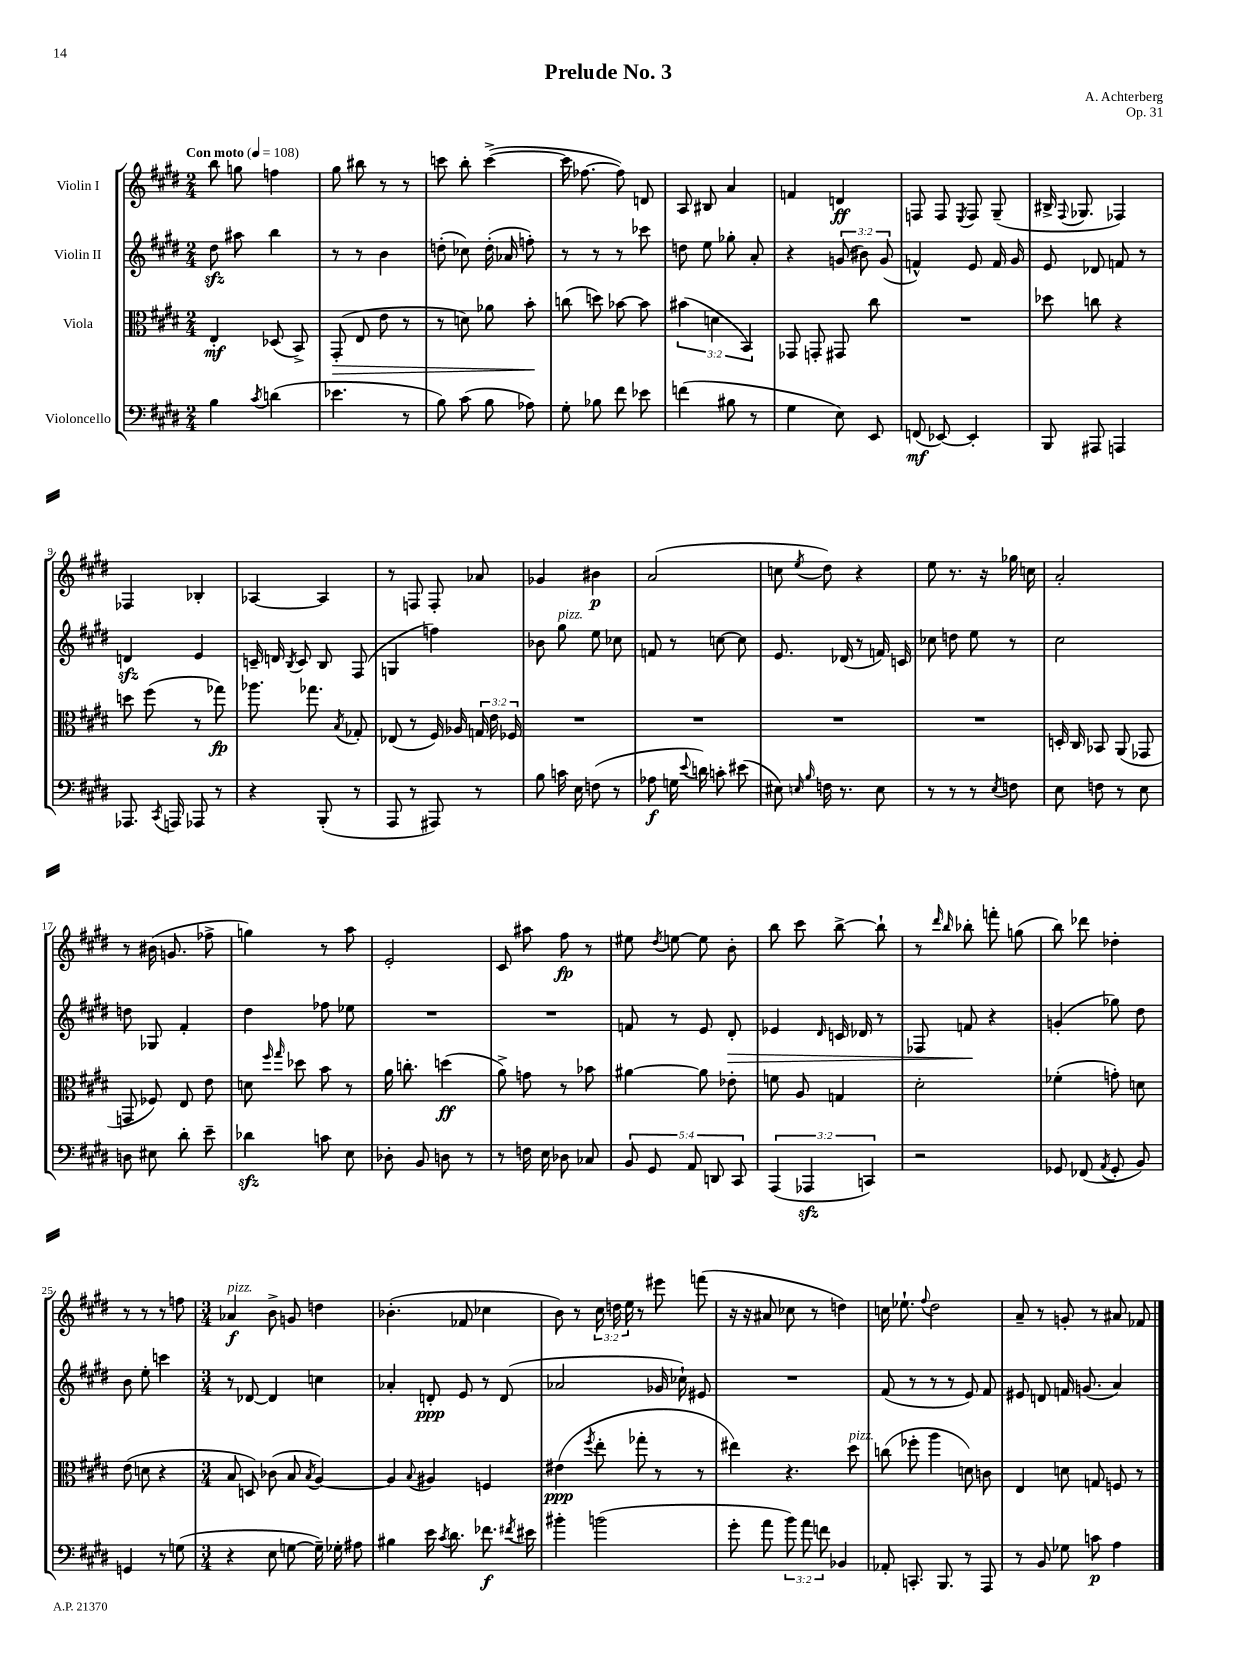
\header { title = "Prelude No. 3" composer = "A. Achterberg" opus = "Op. 31" }
<<
\new StaffGroup <<
\new Staff = "s0" \with { instrumentName = "Violin I" } {
    \clef treble \key e \major \numericTimeSignature \time 2/4 \override Staff.TupletNumber.text = #tuplet-number::calc-fraction-text \tempo "Con moto" 4 = 108
    \autoBeamOff b''8 g''8 f''4 |
    gis''8 bis''8 r8 r8 |
    c'''8 b''8-. c'''4~->( |
    c'''16 fes''8.~ fes''8) d'8 |
    a8 bis8 a'4 |
    f'4 d'4\ff |
    f8 f8 \acciaccatura { e8 } f8 gis8--( |
    bis16-> \appoggiatura { fis8 } ges8. fes4) |
    fes4 bes4-. |
    aes4~ aes4 |
    r8 f8 f8-. aes'8 |
    ges'4 bis'4\p |
    a'2( |
    c''8 \acciaccatura { e''8 } dis''8) r4 |
    e''8 r8. r16 ges''16 c''16 |
    a'2-. |
    r8 bis'16( g'8. fes''8-> |
    g''4) r8 a''8 |
    e'2-. |
    cis'8 ais''8 fis''8\fp r8 |
    eis''8 \acciaccatura { dis''8 } e''8~ e''8 b'8-. |
    b''8 cis'''8 b''8~-> b''8-! |
    r8 \grace { dis'''16 b''16 } bes''8-. f'''8-. g''8( |
    b''8) des'''8 des''4-. |
    r8 r8 r8 f''8 |
    \numericTimeSignature \time 3/4 aes'4\f^\markup { \italic "pizz." } b'8-> g'8 d''4 |
    bes'4.-.( fes'8 ces''4 |
    b'8) r8 \tuplet 3/2 { cis''16 d''16 e''16 } r8 eis'''8 f'''8( |
    r16 r16 ais'8 ces''8 r8 d''4) |
    c''16 ees''8.-! \appoggiatura { fis''8 } dis''2 |
    a'8-- r8 g'8-. r8 ais'8 fes'8 \bar "|." |
}
\new Staff = "s1" \with { instrumentName = "Violin II" } {
    \clef treble \key e \major \numericTimeSignature \time 2/4 \override Staff.TupletNumber.text = #tuplet-number::calc-fraction-text
    \autoBeamOff dis''8\sfz ais''8 b''4 |
    r8 r8 b'4 |
    d''8-.( ces''8) d''16-.( aes'16 f''8-.) |
    r8 r8 r8 ces'''8 |
    d''8 e''8 ges''8-. a'8-. |
    r4 \tuplet 3/2 { g'8( bis'8) g'8( } |
    f'4-^) e'8 f'16 gis'16 |
    e'8 des'8 f'8 r8 |
    d'4\sfz e'4 |
    c'16-- d'16 \acciaccatura { b8 } c'8 b8 fis8( |
    g4 f''4) |
    bes'8 gis''8^\markup { \italic "pizz." } e''8 ces''8 |
    f'8 r8 c''8~ c''8 |
    e'8. des'16( r8 f'16) c'16 |
    ces''8 d''8 e''8 r8 |
    cis''2 |
    d''8 ges8 fis'4-. |
    dis''4 fes''8 ees''8 |
    R2 |
    R2 |
    f'8 r8 e'8 dis'8-.\> |
    ees'4 \grace { dis'16 } c'16 des'16 r8 |
    fes8 f'8\! r4 |
    g'4-.( ges''8) dis''8 |
    b'8 e''8-. c'''4 |
    \numericTimeSignature \time 3/4 r8 des'8~ des'4 c''4 |
    aes'4-. d'8-.\ppp e'8 r8 d'8( |
    aes'2 ges'16 ces''16-!) eis'8 |
    R2. |
    fis'8( r8 r8 r8 e'8) fis'8 |
    eis'8 d'8 f'16 g'8.( a'4) \bar "|." |
}
\new Staff = "s2" \with { instrumentName = "Viola" } {
    \clef alto \key e \major \numericTimeSignature \time 2/4 \override Staff.TupletNumber.text = #tuplet-number::calc-fraction-text
    \autoBeamOff e4-.\mf des8( b,8->) |
    gis,8-.\>( e8 e'8 r8 |
    r8 d'8) aes'8 b'8-.\! |
    c''8( d''8) bes'8~ bes'8 |
    \tuplet 3/2 { bis'4( d'4 b,4) } |
    ges,8 g,8-. gis,8 cis''8 |
    R2 |
    des''8 c''8 r4 |
    d''8 fis''8( r8 ges''8\fp) |
    aes''8. ges''8. \acciaccatura { b8 } ges8-. |
    ees8( r8 fis16) aes16 \tuplet 3/2 { g16 e'16 fes16 } |
    R2 |
    R2 |
    R2 |
    R2 |
    d16-. cis16 bes,8 a,8( ges,8 |
    g,8 fes8) e8 e'8 |
    d'8 \grace { fis''16 gis''16 } des''8 b'8 r8 |
    a'16 c''8.-. d''4\ff( |
    a'8->) g'8 r8 bes'8 |
    ais'4~ ais'8 ees'8-. |
    f'8 a8 g4 |
    dis'2-. |
    fes'4-.( g'8-.) d'8 |
    e'8( d'8 r4 |
    \numericTimeSignature \time 3/4 b8 d8) ces'8( b8 \acciaccatura { b8 } a4~) |
    a4 \appoggiatura { b8 } ais4 f4 |
    eis'4\ppp( \acciaccatura { fis''8 } e''8-. ges''8-. r8 r8 |
    eis''4) r4. dis''8^\markup { \italic "pizz." } |
    c''8( fes''8-. a''4 d'8) c'8 |
    e4 d'8 g8 f8 r8 \bar "|." |
}
\new Staff = "s3" \with { instrumentName = "Violoncello" } {
    \clef bass \key e \major \numericTimeSignature \time 2/4 \override Staff.TupletNumber.text = #tuplet-number::calc-fraction-text
    \autoBeamOff b4 \acciaccatura { cis'8 } d'4( |
    ees'4. r8 |
    b8) cis'8( b8 aes8) |
    gis8-. bes8 fis'8 ees'8 |
    f'4( bis8 r8 |
    gis4 e8) e,8 |
    f,8\mf( ees,8~) ees,4-. |
    b,,8 ais,,8 a,,4 |
    aes,,8. \acciaccatura { cis,8 } a,,16 aes,,8 r8 |
    r4 b,,8-.( r8 |
    a,,8 r8 ais,,8) r8 |
    b8 c'16 e16 f8( r8 |
    aes8\f g16 \appoggiatura { e'8 } d'16) c'8-. eis'8( |
    eis8) \grace { e16 b16 } f16 r8. e8 |
    r8 r8 r8 \acciaccatura { e8 } f8 |
    e8 f8 r8 e8 |
    d8 eis8 dis'8-. e'8-- |
    des'4\sfz c'8 e8 |
    des8-. b,8 d8 r8 |
    r8 f16 e16 des8 ces8 |
    \tuplet 5/4 { b,8 gis,8 a,8 d,8 cis,8 } |
    \tuplet 3/2 { a,,4( aes,,4\sfz c,4) } |
    r2 |
    ges,8 fes,8( \acciaccatura { a,8 } ges,8-. b,8) |
    g,4 r8 g8( |
    \numericTimeSignature \time 3/4 r4 e8 g8~ g16--) ges16-. ais8 |
    bis4 e'16 \acciaccatura { cis'8 } dis'8. fes'8.\f \acciaccatura { fis'8 } eis'16 |
    bis'4-. b'2( |
    gis'8-. a'8 \tuplet 3/2 { b'8) a'8 f'8 } bes,4 |
    aes,8-. c,8.-. b,,8. r8 a,,8 |
    r8 b,8 ges8 c'8\p a4 \bar "|." |
}
>>
>>
